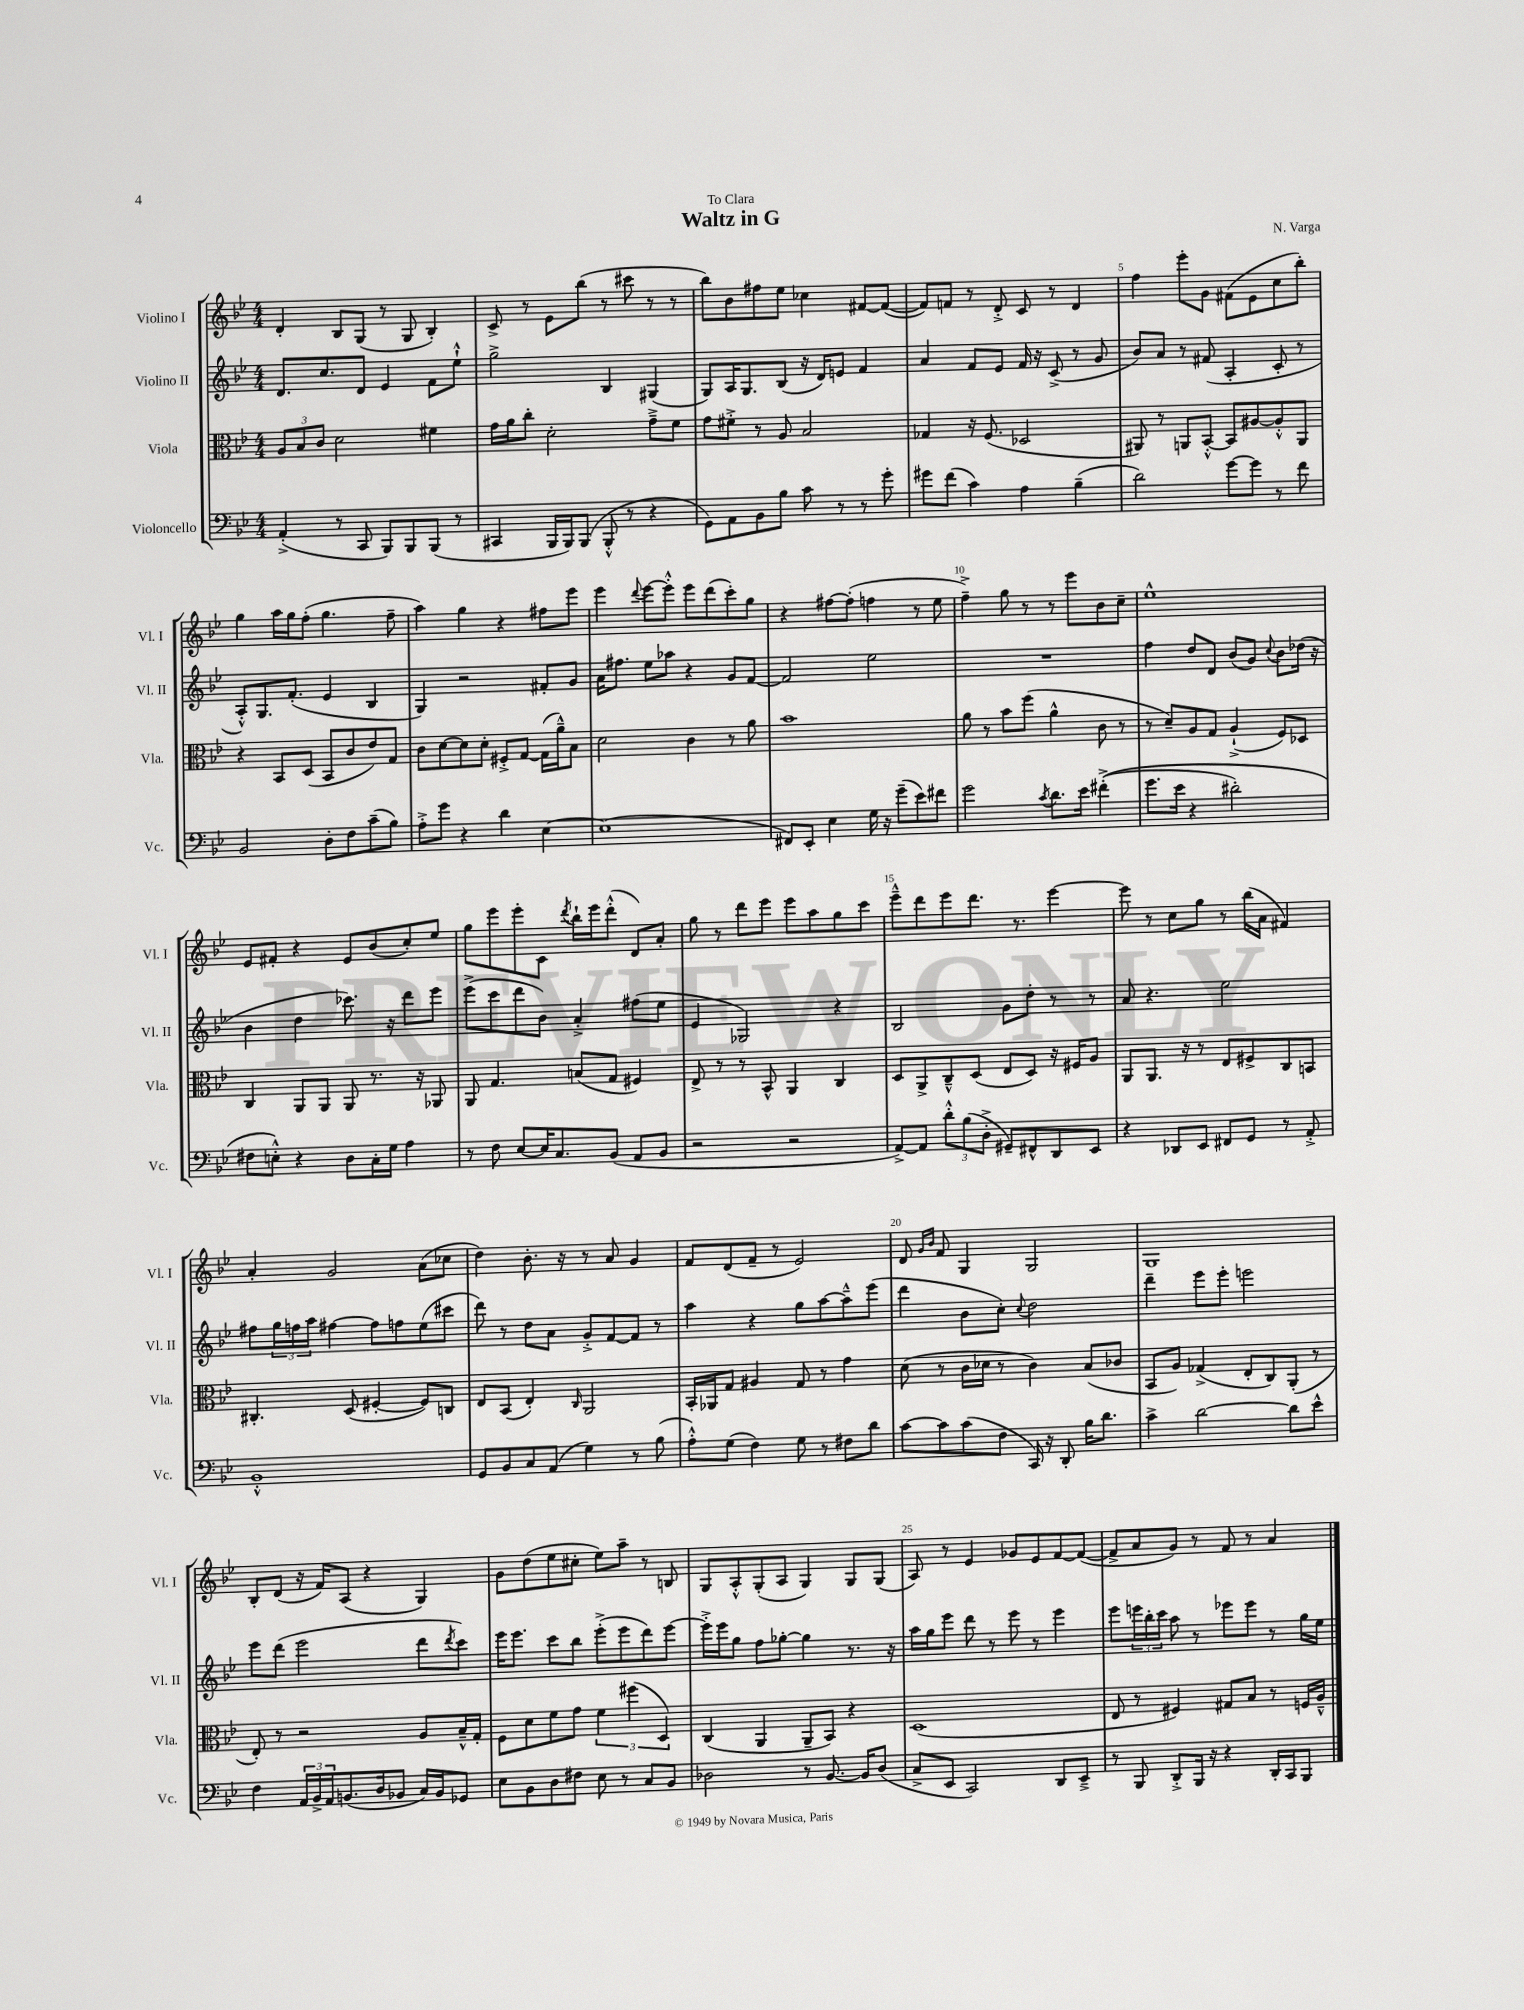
\header { title = "Waltz in G" composer = "N. Varga" dedication = "To Clara" }
<<
\new StaffGroup <<
\new Staff = "s0" \with { instrumentName = "Violino I" shortInstrumentName = "Vl. I" } {
    \clef treble \key bes \major \numericTimeSignature \time 4/4
    d'4-. bes8 g8( r8 g8 bes4-.) |
    c'8-> r8 ees'8 bes''8( r8 cis'''8 r8 r8 |
    bes''8) bes'8 fis''8 ees''8 ces''4 fis'8~ fis'8~( |
    fis'8) f'8 r8 d'8-.-> c'8 r8 d'4 |
    f''4 ees'''8-. g'8 fis'8( ees'8 c''8 bes''8-.) |
    g''4 a''16 g''16 f''8-.( g''4. f''8-- |
    a''4) g''4 r4 fis''8 ees'''8 |
    ees'''4 \appoggiatura { d'''8 } ees'''8~ ees'''8-.-^ ees'''8 d'''8( c'''8-.) g''8 |
    r4 fis''8~ fis''8-.( f''4 r8 ees''8 |
    f''4--->) g''8 r8 r8 ees'''8 bes'8 c''8-- |
    ees''1-^ |
    ees'8 fis'8-. r4 ees'8 bes'8( c''8-.) ees''8 |
    g''8 ees'''8 ees'''8-. c'8 \acciaccatura { d'''8 } bes''16-! ees'''16 d'''8-.-^( d'8) a'8-. |
    g''8 r8 d'''8 ees'''8 ees'''8 a''8 g''8 c'''8 |
    ees'''8---^ d'''8 ees'''8 d'''8. r8. ees'''4~ |
    ees'''8 r8 c''8 g''8 r8 bes''16( a'16 fis'4) |
    a'4-. g'2 a'8( ces''8 |
    d''4) bes'8.-. r16 r8 a'8 g'4 |
    f'8 d'8( f'8-- r8 ees'2) |
    d'8 \grace { g'16 bes'16 } f'8 g4 g2 |
    g1 |
    bes8-. d'8( r16 f'16) a8( r4 g4) |
    g'8 d''8( ees''8 cis''8-. ees''8) a''8-- r8 b8 |
    g8 a8-.-^ g8-.( a8 g4) g8 g8( |
    a8) r8 ees'4 ges'8 ees'8 f'8~ f'8~( |
    f'8-> a'8 g'8) r8 f'8 r8 a'4 \bar "|." |
}
\new Staff = "s1" \with { instrumentName = "Violino II" shortInstrumentName = "Vl. II" } {
    \clef treble \key bes \major \numericTimeSignature \time 4/4
    d'8. c''8. d'8 ees'4 f'8 ees''8-!-^ |
    g''2-> bes4 gis4( |
    g8) a16 g8. bes8( r16 d'16) e'8 f'4 |
    a'4 f'8 ees'8 f'16 r16 c'8->( r8 g'8 |
    bes'8) a'8 r8 fis'8( a4-. c'8-. r8 |
    a8-.-^) g8. f'8.-.( ees'4 bes4 |
    g4) r2 fis'8-. g'8 |
    a'16 fis''8. ees''8 aes''8 r4 g'8 f'8~ |
    f'2 ees''2 |
    R1 |
    f''4 d''8 d'8 bes'8( g'8) \appoggiatura { c''8 } bes'8 des''16( r16 |
    bes'4 d''4 ces'''8.) r16 d'''8 ees'''8 |
    ees'''8->( c'''8 d'''8 bes'8) a'4-.-> fis''8( ees''8 |
    ees'4 ges2) r4 |
    bes2 g'8 d''8-. r8 r8 |
    a'8 r4. ees''2 |
    fis''8 \tuplet 3/2 { g''16 f''16 a''16 } fis''4~ fis''8 f''8 ees''8( cis'''8 |
    d'''8) r8 d''8 a'8 g'8-.-> f'8~ f'8 r8 |
    a''4 r4 g''8 a''8~ a''8---^ ees'''8( |
    d'''4 bes'8 c''8-.) \appoggiatura { c''8 } d''2 |
    d'''4-- ees'''8 ees'''8-. e'''2 |
    ees'''8 d'''8( ees'''2 d'''8 \acciaccatura { d'''8 } c'''8) |
    ees'''16 ees'''8. c'''8 bes''8 ees'''8-.->( ees'''8 d'''8) ees'''8~ |
    ees'''16-.-> ees'''16 g''8 f''8 ges''8~-. ges''4 r8. r16 |
    a''16 g''16 ees'''8 d'''8 r8 ees'''8 r8 ees'''4 |
    ees'''8 \tuplet 3/2 { e'''16 bes''16-. c'''16 } a''8 r8 ees'''8 ees'''8 r8 g''16 ees''16 \bar "|." |
}
\new Staff = "s2" \with { instrumentName = "Viola" shortInstrumentName = "Vla." } {
    \clef alto \key bes \major \numericTimeSignature \time 4/4
    \tuplet 3/2 { a8 bes8 c'8 } d'2 fis'4 |
    g'16 a'16 c''8-. d'2-. g'8---> f'8 |
    g'8 fis'8-.-> r8 a8 bes2 |
    ges4 r16 f8.( des2 |
    ais,8) r8 a,8 bes,8~-.-^ bes,8 ais8~ ais8-.-^ a,8 |
    r4 bes,8 d8( bes,8 c'8 ees'8) g8 |
    c'8 d'8~ d'8 d'8-. fis8-.-> g8~ g16( a'16---^) bes8 |
    d'2 c'4 r8 a'8 |
    bes'1 |
    a'8 r8 bes'8 f''8( a'4-^ c'8 r8 |
    r8 d'8--) a8 g8 a4-!->( f8) des8 |
    c4 a,8 a,8 a,8 r8. r16 aes,8 |
    a,8 g4. b8( g8 fis4) |
    ees8-> r8 r8 bes,8-^ a,4 c4 |
    d8 a,8-> c8---^ d8( ees8 d8) r16 fis16 a8 |
    a,8 a,8. r16 r8 ees8 fis8-> c8 b,8 |
    cis4.-. d8( fis4~-. fis8) c8 |
    ees8 bes,8( ees4-.) \grace { c16 } a,2 |
    bes,16-. aes,16 g8 ais4 g8 r8 g'4 |
    d'8( r8 c'16 des'16 r8 c'4) bes8( ces'8 |
    bes,8 a8) ges4->( ees8-. c8) a,8-.( r8 |
    ees8-.) r8 r2 a8 bes16---^ g16-. |
    f8 d'8 f'8 g'8 \tuplet 3/2 { f'4 fis''4( d4) } |
    c4( a,4 a,8-- bes,8) r4 |
    d1( |
    ees8 r8 fis4) gis8 bes8 r8 f16 a16---^ \bar "|." |
}
\new Staff = "s3" \with { instrumentName = "Violoncello" shortInstrumentName = "Vc." } {
    \clef bass \key bes \major \numericTimeSignature \time 4/4
    a,4-.->( r8 c,8 bes,,8) bes,,8 bes,,8( r8 |
    cis,4 bes,,16 bes,,16) bes,,8( bes,,8-.-^ r8 r4 |
    g,8) a,8 bes,8 bes8 c'8 r8 r8 g'8-. |
    gis'8 f'8( c'4) a4 bes4--( |
    d'2) g'8~ g'8 r8 f'8 |
    bes,2 d8-. f8 c'8--( bes8) |
    a8-.-> g'8 r4 d'4 ees4~ |
    ees1( |
    fis,8) ees,8-. ees4 g16 r16 g'8--( ees'8) fis'8 |
    g'2 \acciaccatura { c'8 } d'8. ees'16 fis'4-.->(\( |
    g'8. ees'16 r4 dis'2-.) |
    fis8 e8-.-^\) r4 d8 c16-. g16 a4 |
    r8 f8 ees8~ ees16 c8. bes,8( a,8 bes,8 |
    r2 r2 |
    a,8~->) a,8 \tuplet 3/2 { d'8-.-^ bes8( d8-.-> } gis,8--) fis,8-^ d,8 ees,8 |
    r4 des,8 ees,8 fis,8 g,8 r8 a,8-.-> |
    bes,1-.-^ |
    g,8 bes,8 c8 a,8( g4) r8 bes8( |
    a8-.-^) g8( f4) g8 r8 fis8 d'8 |
    c'8~ c'8 c'8( f8 c,16) r16 d,8-. bes16 d'8. |
    c'4-> d'2~ d'8 ees'8-^ |
    f4 \tuplet 3/2 { a,16 bes,16-> a,16 } b,8.( d16 bes,8 c16) bes,16 ges,8 |
    ees8 bes,8 d8 fis8 ees8 r8 c8 bes,8 |
    des2 r8 bes,8.~ bes,16 des8( |
    c8-> ees,8 c,2) d,8 ees,8---> |
    r8 bes,,8 d,8-.-> bes,,16 r16 r4 d,16-. c,16 bes,,8 \bar "|." |
}
>>
>>
\layout { \context { \Score \override BarNumber.break-visibility = ##(#f #t #t) barNumberVisibility = #(every-nth-bar-number-visible 5) } }
